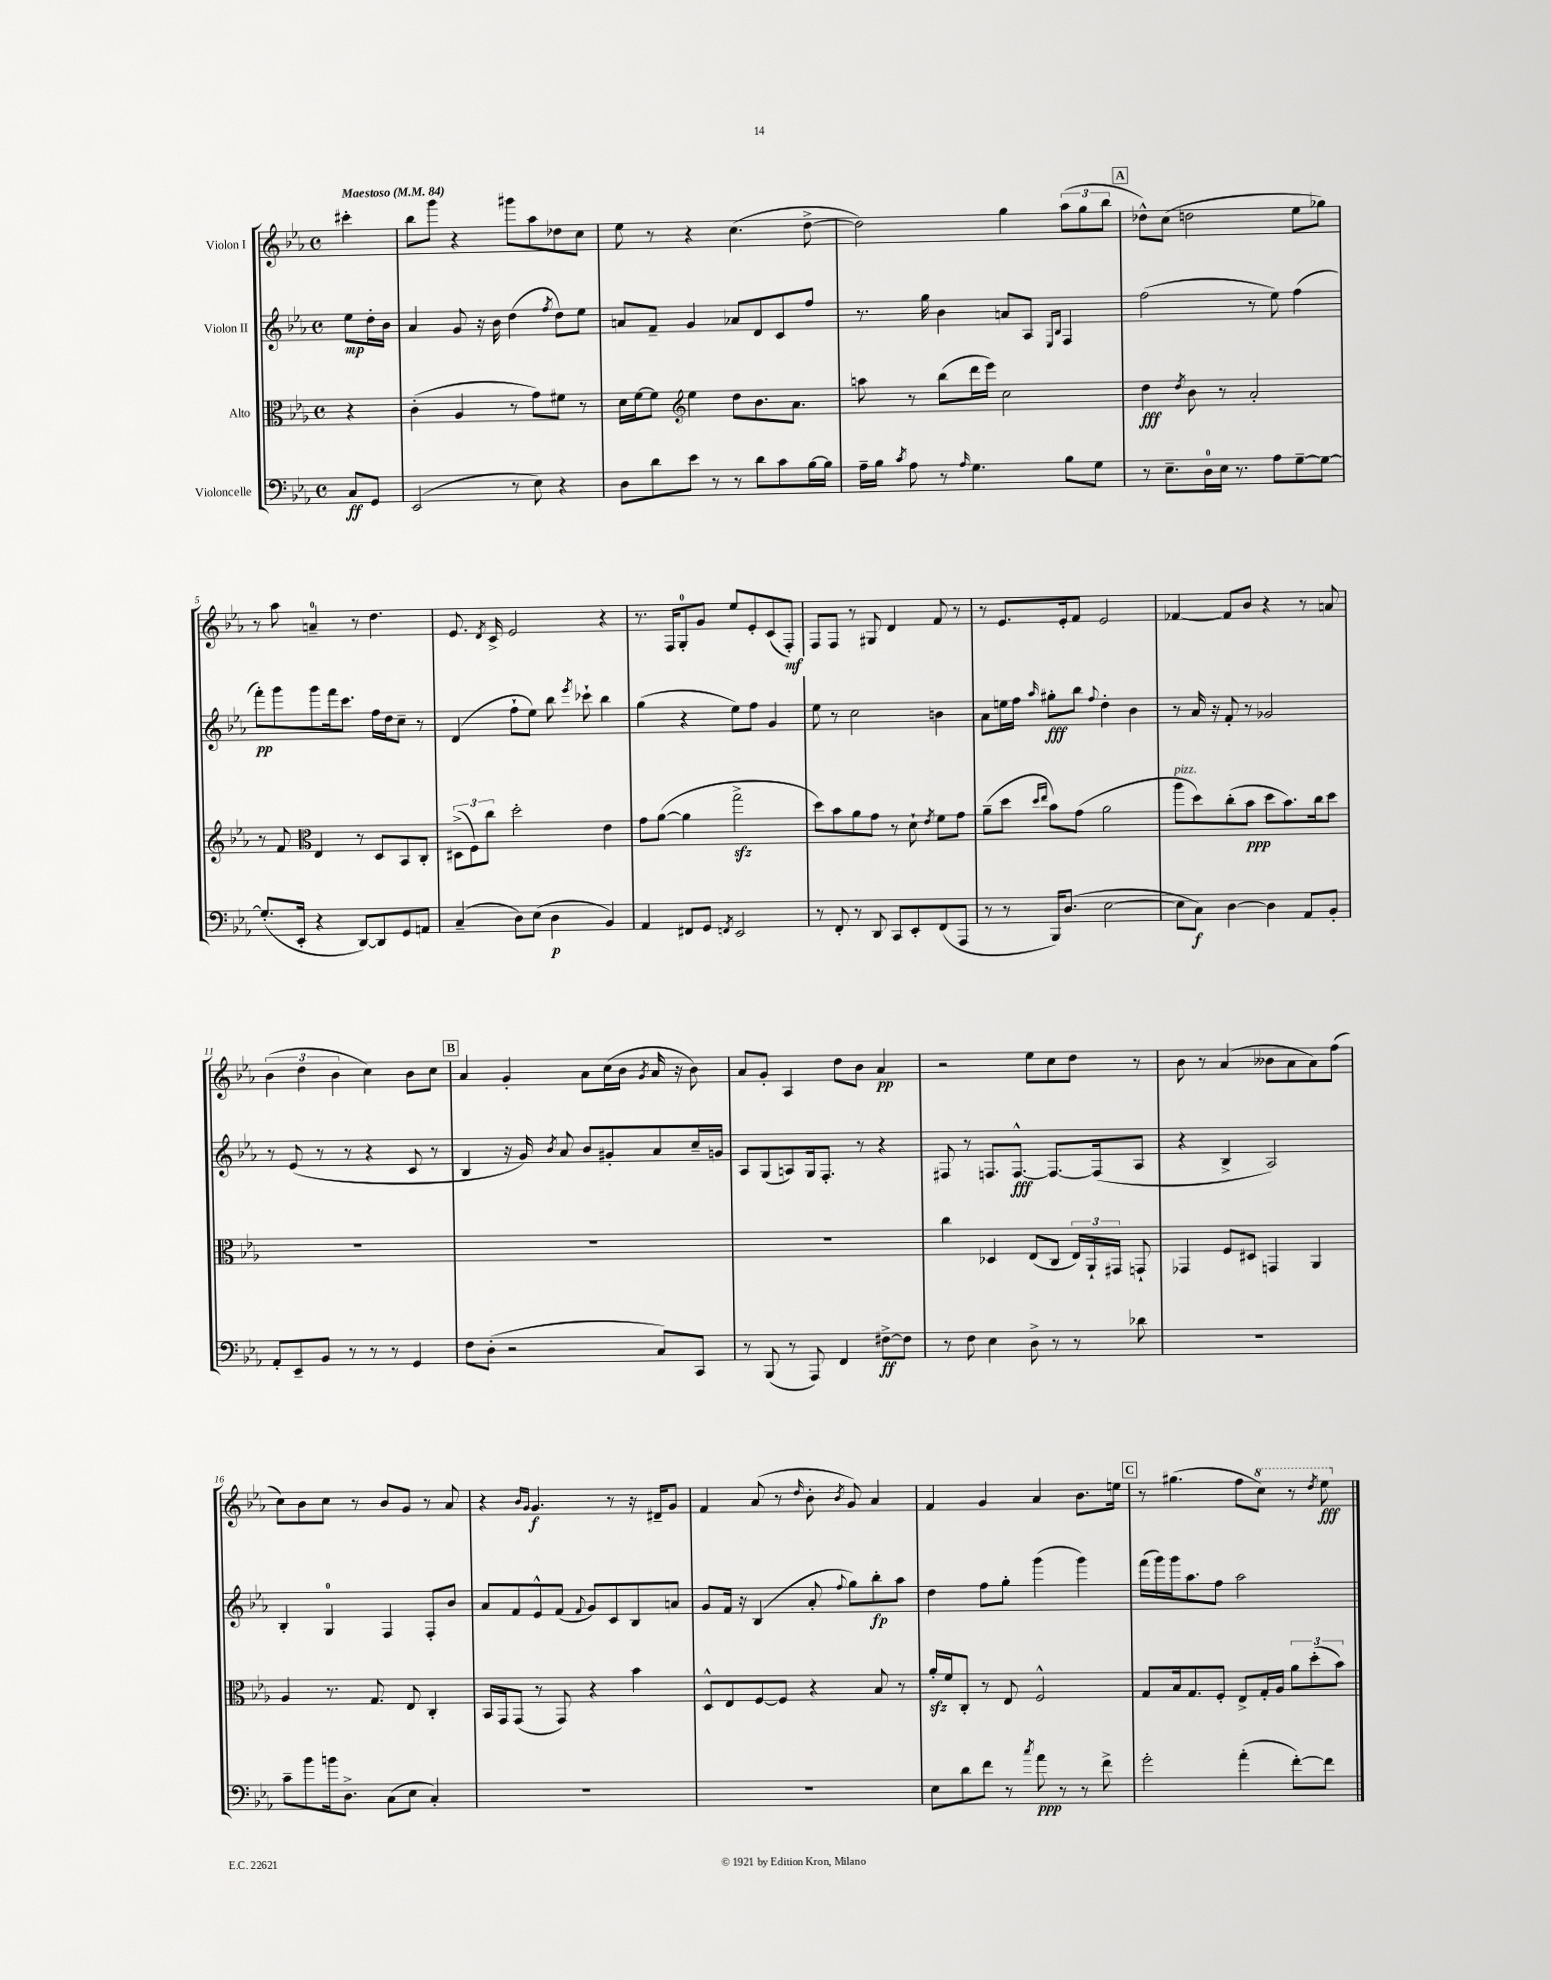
<<
\new StaffGroup <<
\new Staff = "s0" \with { instrumentName = "Violon I" } {
    \clef treble \key ees \major \defaultTimeSignature \time 4/4 \partial 4 \tempo "Maestoso" 4 = 84
    \autoBeamOff cis'''4-. |
    bes''8[ g'''8] r4 gis'''8[ aes''8 des''8 c''8] |
    ees''8 r8 r4 c''4.( d''8~-> |
    d''2) g''4 \tuplet 3/2 { aes''8[( g''8 bes''8] } |
    \mark \markup { \box "A" } des''8[-^) c''8]( d''2 ees''8[ ges''8]) |
    r8 aes''8 a'4-0-- r8 d''4. |
    ees'8. \acciaccatura { d'8 } c'16-> ees'2 r4 |
    r8. f16[ g8-0-. g'8] ees''8[ ees'8-. c'8( f8]-.\mf) |
    f8[ f8] r8 gis8 d'4 f'8 r8 |
    r8 ees'8.[ ees'16-. f'8] ees'2 |
    fes'4~ fes'8[ bes'8] r4 r8 a'8 |
    \tuplet 3/2 { bes'4( d''4 bes'4 } c''4) bes'8[ c''8] |
    \mark \markup { \box "B" } aes'4 g'4-. aes'8[ c''16( bes'16] \acciaccatura { g'8 } aes'16 r16 bes'8) |
    aes'8[ g'8]-. aes4 d''8[ bes'8] aes'4\pp |
    r2 ees''8[ c''8 d''8] r8 |
    bes'8 r8 aes'4( beses'8[ aes'8 aes'8) f''8]( |
    c''8[) bes'8 c''8] r8 bes'8[ g'8] r8 aes'8 |
    r4 \grace { bes'16[ g'16] } g'4.\f r8 r16 dis'16[-- g'8] |
    f'4 aes'8( r8 \grace { d''16 } bes'8-. \acciaccatura { bes'8 } g'8) aes'4 |
    f'4 g'4 aes'4 bes'8.[ e''16] |
    \mark \markup { \box "C" } r8 gis''4.( f''8[ \ottava #1 c'''8]) r8 \acciaccatura { d'''8 } ees'''8\fff \ottava #0 \bar "|." |
}
\new Staff = "s1" \with { instrumentName = "Violon II" } {
    \clef treble \key ees \major \defaultTimeSignature \time 4/4 \partial 4
    \autoBeamOff ees''8[\mp d''16-. bes'16] |
    aes'4 g'8 r16 bes'16 d''4( \acciaccatura { f''8 } d''8[) ees''8] |
    a'8[ f'8]-- g'4 aes'8[ d'8 c'8 f''8] |
    r8. g''16 bes'4 a'8[ aes8] \grace { ees16[ bes16] } f4 |
    \mark \markup { \box "A" } f''2( r8 ees''8) f''4( |
    f'''8[-.\pp) g'''8 g'''8 f'''16 c'''8.] f''16[ d''16 c''8]-- r8 |
    d'4( f''8[-! ees''8]) bes''8 \acciaccatura { ees'''8 } ces'''8-! bes''4 |
    g''4( r4 ees''8[) f''8] g'4 |
    ees''8 r8 c''2 b'4 |
    aes'8[ e''16 f''16] \grace { aes''16 } gis''8[-.\fff bes''8] \appoggiatura { f''8 } d''4-. bes'4 |
    r8 aes'16 r16 f'8-. r8 ges'2 |
    r8 ees'8( r8 r8 r4 c'8 r8 |
    \mark \markup { \box "B" } bes4 r16 g'16) \acciaccatura { bes'8 } aes'8 bes'8[ gis'8-. aes'8 c''16-- g'16] |
    aes8[ g8( a8) g16 f8.]-. r8 r4 |
    fis8 r8 f8.[ f8.]~-^\fff f8.[~ f16( aes8] |
    r4 bes4-> aes2) |
    bes4-. g4-0 f4 f8[-. bes'8] |
    aes'8[ f'8 ees'8-^ f'8]( \appoggiatura { f'8 } g'8[) c'8 bes8 a'8] |
    g'8[ f'16] r16 bes4( aes'8-. \appoggiatura { f''8 } g''8[) bes''8-.\fp aes''8] |
    d''4 f''8[ g''8]-. g'''4( g'''4) |
    \mark \markup { \box "C" } f'''16[( g'''16) g'''16 aes''8. f''8] aes''2 \bar "|." |
}
\new Staff = "s2" \with { instrumentName = "Alto" } {
    \clef alto \key ees \major \defaultTimeSignature \time 4/4 \partial 4
    \autoBeamOff r4 |
    c'4-.( aes4 r8 g'8[) fis'8] r8 |
    d'16[ f'16~ f'8] \clef treble ees''4 d''8[ bes'8. aes'8.] |
    a''8 r8 bes''8[( d'''16 ees'''16]) c''2 |
    \mark \markup { \box "A" } d''4\fff \acciaccatura { d''8 } bes'8 r8 aes'2-. |
    r8 f'8 \clef alto ees4 r8 d8[ bes,8 c8]-. |
    \tuplet 3/2 { dis8[->( f8) c''8] } d''2-. ees'4 |
    g'8[ aes'8]~( aes'4 g''2->\sfz |
    d''8[) bes'8 aes'8 g'8] r8 d'8-! \acciaccatura { ees'8 } f'8[ g'8] |
    aes'8[--( d''8] \grace { d''16[ ees''16] } bes'8[) g'8]( aes'2 |
    aes''8[^\markup { \italic "pizz." } d''8) c''8-.( bes'8]\ppp d''8[ bes'8.) c''16 d''8] |
    R1 |
    \mark \markup { \box "B" } R1 |
    R1 |
    c''4 des4 ees8[( c8] \tuplet 3/2 { ees16[) aes,16-! gis,16] } g,8-! |
    ges,4 f8[ dis8] g,4 aes,4 |
    aes4 r8. g8. ees8 c4-. |
    bes,16[ g,16 g,8]( r8 g,8) r4 bes'4 |
    d8[-^ ees8 f8~ f8] r4 bes8 r8 |
    aes'16[-.\sfz f'16 c8]-. r8 ees8 f2-^ |
    \mark \markup { \box "C" } g8[ bes16 g8. f8]-. ees8[-> g16-. aes16] \tuplet 3/2 { aes'8[ d''8-.( bes'8]) } \bar "|." |
}
\new Staff = "s3" \with { instrumentName = "Violoncelle" } {
    \clef bass \key ees \major \defaultTimeSignature \time 4/4 \partial 4
    \autoBeamOff c8[\ff g,8] |
    ees,2( r8 ees8) r4 |
    d8[ d'8 ees'8] r8 r8 d'8[ c'8 bes16~ bes16] |
    aes16[-- bes16] \acciaccatura { c'8 } aes8 r8 \grace { aes16 } g4. bes8[ g8] |
    \mark \markup { \box "A" } r8 ees8.[-- d16-0 ees16] r8. aes8[ g8~-- g8]~ |
    g8.[-.( ees,16]-. r4 d,8[~) d,8 g,8 a,8] |
    c4--( d8[) ees8]( d4\p bes,4) |
    aes,4 fis,8[ g,8] \acciaccatura { f,8 } ees,2 |
    r8 f,8-. r8 d,8 c,8[ ees,8-. f,8( aes,,8] |
    r8 r8 bes,,16[) d8.]( ees2~ |
    ees8[ c8]\f) d4~ d4 aes,8[ bes,8]-. |
    aes,8[-. ees,8-- bes,8] r8 r8 r8 g,4 |
    \mark \markup { \box "B" } f8[ d8]-.( r2 c8[) c,8] |
    r8 bes,,8( r8 aes,,8) f,4 fis8[~->\ff fis8] |
    r8 f8 ees4 d8-> r8 r8 des'8 |
    R1 |
    c'8[-- bes'8 b'16 d8.]-> c8[( ees8] c4-.) |
    R1 |
    R1 |
    ees8[ d'8 f'8] r8 \acciaccatura { c''8 } aes'8\ppp r8 r8 f'8-> |
    \mark \markup { \box "C" } g'2-. aes'4-.( f'8[~-.) f'8] \bar "|." |
}
>>
>>
